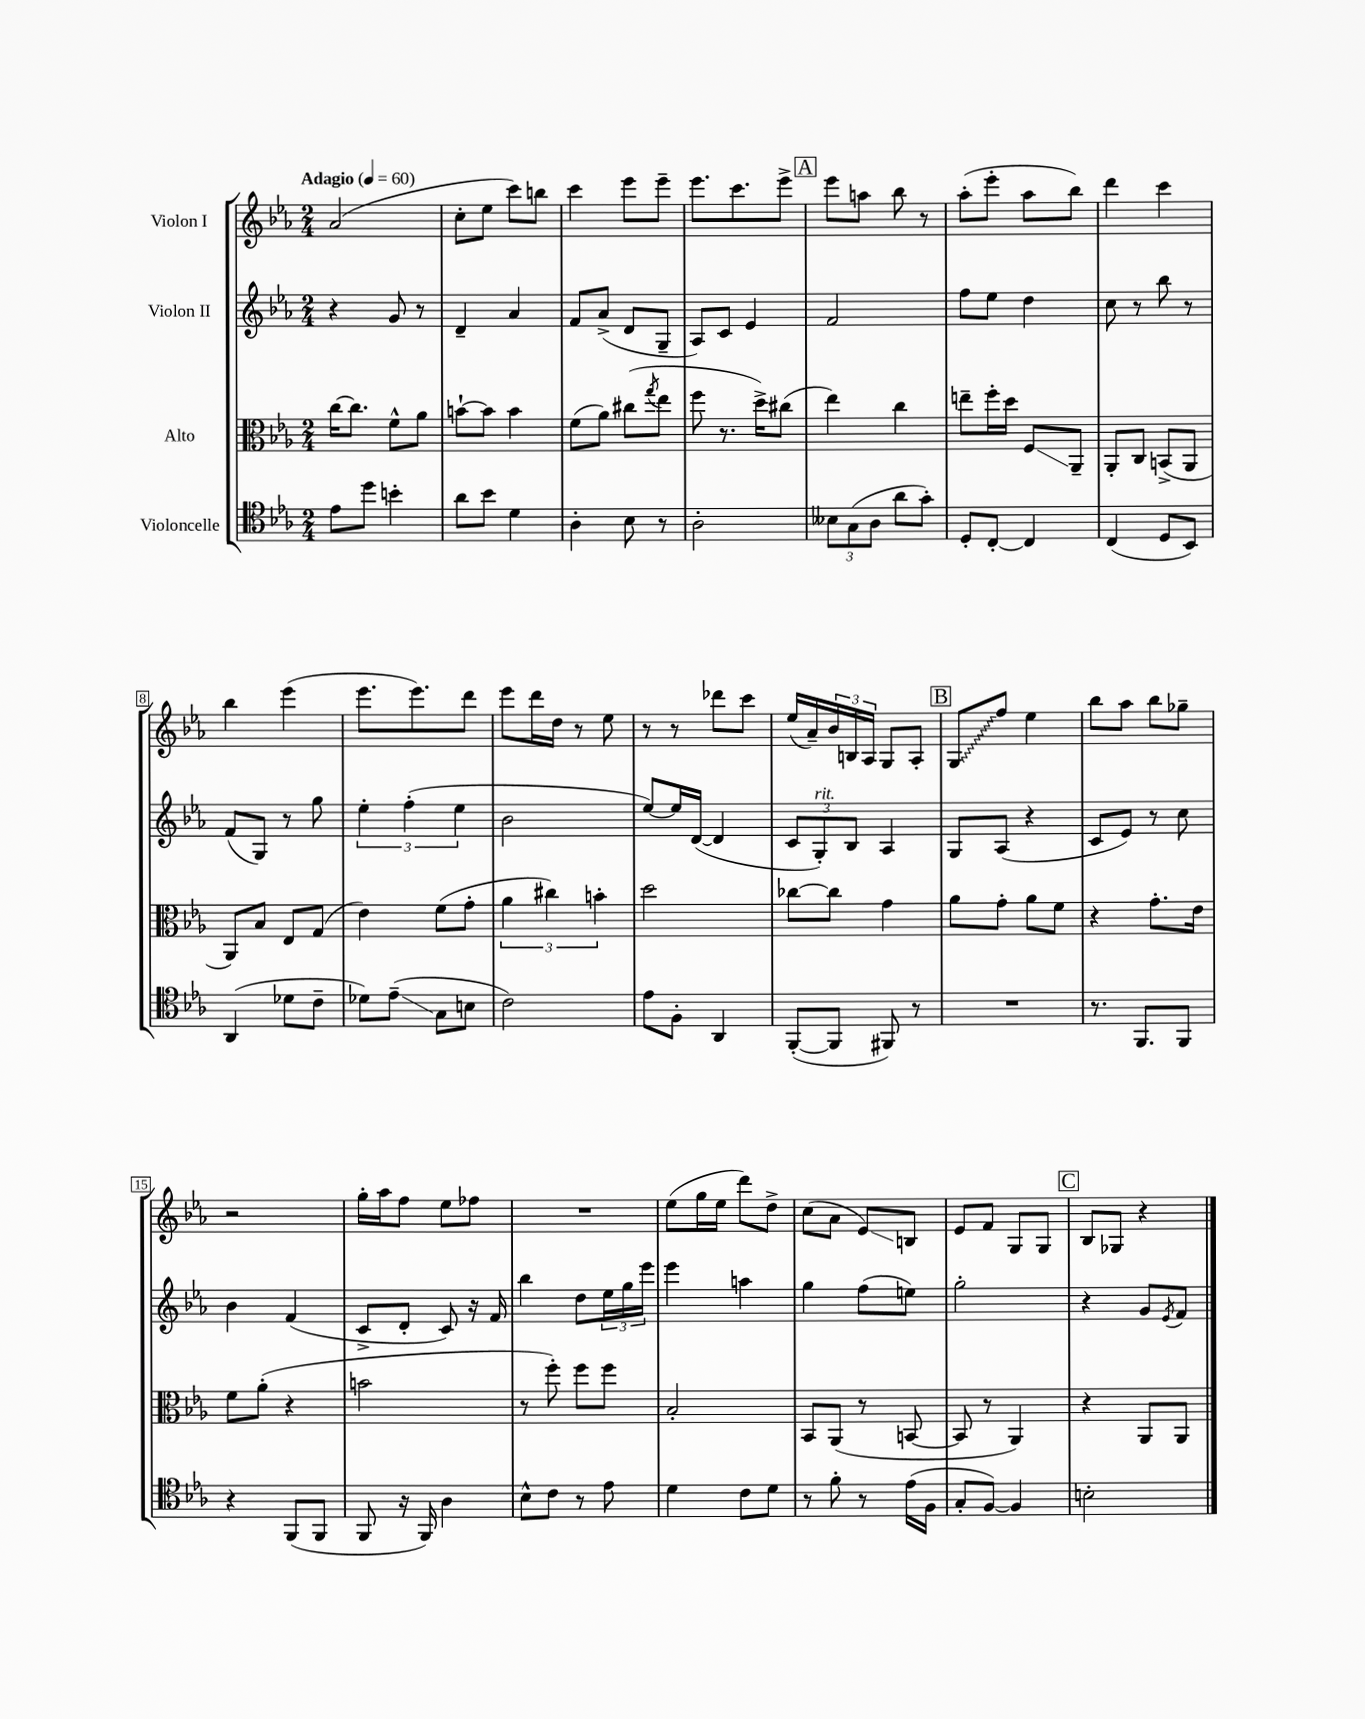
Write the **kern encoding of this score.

**kern	**kern	**kern	**kern
*staff4	*staff3	*staff2	*staff1
*clefC4	*clefC3	*clefG2	*clefG2
*k[b-e-a-]	*k[b-e-a-]	*k[b-e-a-]	*k[b-e-a-]
*M2/4	*M2/4	*M2/4	*M2/4
*MM60	*MM60	*MM60	*MM60
8e-	[16cc	4r	(2a-
.	8.cc]	.	.
8dd	.	.	.
4b'	8f^^	8g	.
.	8a-	8r	.
=	=	=	=
8a-	[8b`	4d~	8cc'
8b-	8b]	.	8ee-
4d	4b	4a-	8ccc)
.	.	.	8bb
=	=	=	=
4A-'	(8f	8f	4ccc
.	8a-)	(8a-^	.
8B-	(8cc#	8d	8eee-
.	8qgg	.	.
8r	8ee-	8G~	8eee-~
=	=	=	=
2A-'	8ff	8A-)	8.eee-
.	8.r	8c	.
.	.	.	8.ccc
.	.	4e-	.
.	16dd^)	.	.
.	(8cc#	.	8eee-^
=	=	=	=
12B--	4ee-)	2f	8eee-
(12G	.	.	.
.	.	.	8aa
12A-	.	.	.
8a-	4cc	.	8bb-
8g')	.	.	8r
=	=	=	=
8D'	8ee~	8ff	(8aa-'
[8C'	16ff'	8ee-	8eee-'
.	16dd	.	.
4C]	8F	4dd	8aa-
.	8AA-~	.	8bb-)
=	=	=	=
(4C	8AA-'	8cc	4ddd
.	8C	8r	.
8D	(8BB^	8bb-	4ccc
8BB-)	8AA-	8r	.
=	=	=	=
(4AA-	8AA-)	(8f	4bb-
.	8B-	8G)	.
8d-	8E-	8r	(4eee-
8c~	(8G	8gg	.
=	=	=	=
8d-)	4e-)	6ee-'	8.eee-
(8e-~	.	.	.
.	.	(6ff'	.
.	.	.	8.eee-)
8G	(8f	.	.
.	.	6ee-	.
8B	8g'	.	8ddd
=	=	=	=
2c)	6a-	2b-	8eee-
.	.	.	16ddd
.	6cc#)	.	.
.	.	.	16dd
.	.	.	8r
.	6b'	.	.
.	.	.	8ee-
=	=	=	=
8e-	2dd	[8ee-)	8r
8F'	.	16ee-]	8r
.	.	([16d	.
4AA-	.	4d]	8ddd-
.	.	.	8ccc
=	=	=	=
([8FF'	[8cc-	12c	(16ee-
.	.	.	16a-~)
.	.	12G')	.
8FF]	8cc-]	.	24b-
.	.	12B-	24B
.	.	.	24A-
8FF#)	4g	4A-	8G
8r	.	.	8A-'
=	=	=	=
2r	8a-	8G	8G
.	8g'	(8A-	8ff
.	8a-	4r	4ee-
.	8f	.	.
=	=	=	=
8.r	4r	8c	8bb-
.	.	8e-)	8aa-
8.FF	.	.	.
.	8.g'	8r	8bb-
8FF	.	8cc	8gg-~
.	16e-	.	.
=	=	=	=
4r	8f	4b-	2r
.	(8a-'	.	.
(8FF	4r	(4f	.
8FF	.	.	.
=	=	=	=
8FF	2b	8c^	16gg'
.	.	.	16aa-
16r	.	8d'	8ff
16FF)	.	.	.
4A-	.	8c)	8ee-
.	.	16r	8ff-
.	.	16f	.
=	=	=	=
8B-^^	8r	4bb-	2r
8c	8ff')	.	.
8r	8ff	8dd	.
8e-	8ff	24ee-	.
.	.	24gg	.
.	.	24eee-	.
=	=	=	=
4d	2B-'	4eee-	(8ee-
.	.	.	16gg
.	.	.	16ee-
8c	.	4aa	8ddd)
8d	.	.	8dd^
=	=	=	=
8r	8BB-	4gg	(8cc
8f'	(8AA-	.	8a-
8r	8r	(8ff	8e-)
(16e-	[8BB	8ee)	8B
16F	.	.	.
=	=	=	=
8G'	8BB]	2gg'	8e-
[8F)	8r	.	8f
4F]	4AA-)	.	8G
.	.	.	8G
=	=	=	=
2B'	4r	4r	8B-
.	.	.	8G-
.	8AA-	8g	4r
.	.	8qe-	.
.	8AA-	8f	.
==	==	==	==
*-	*-	*-	*-
